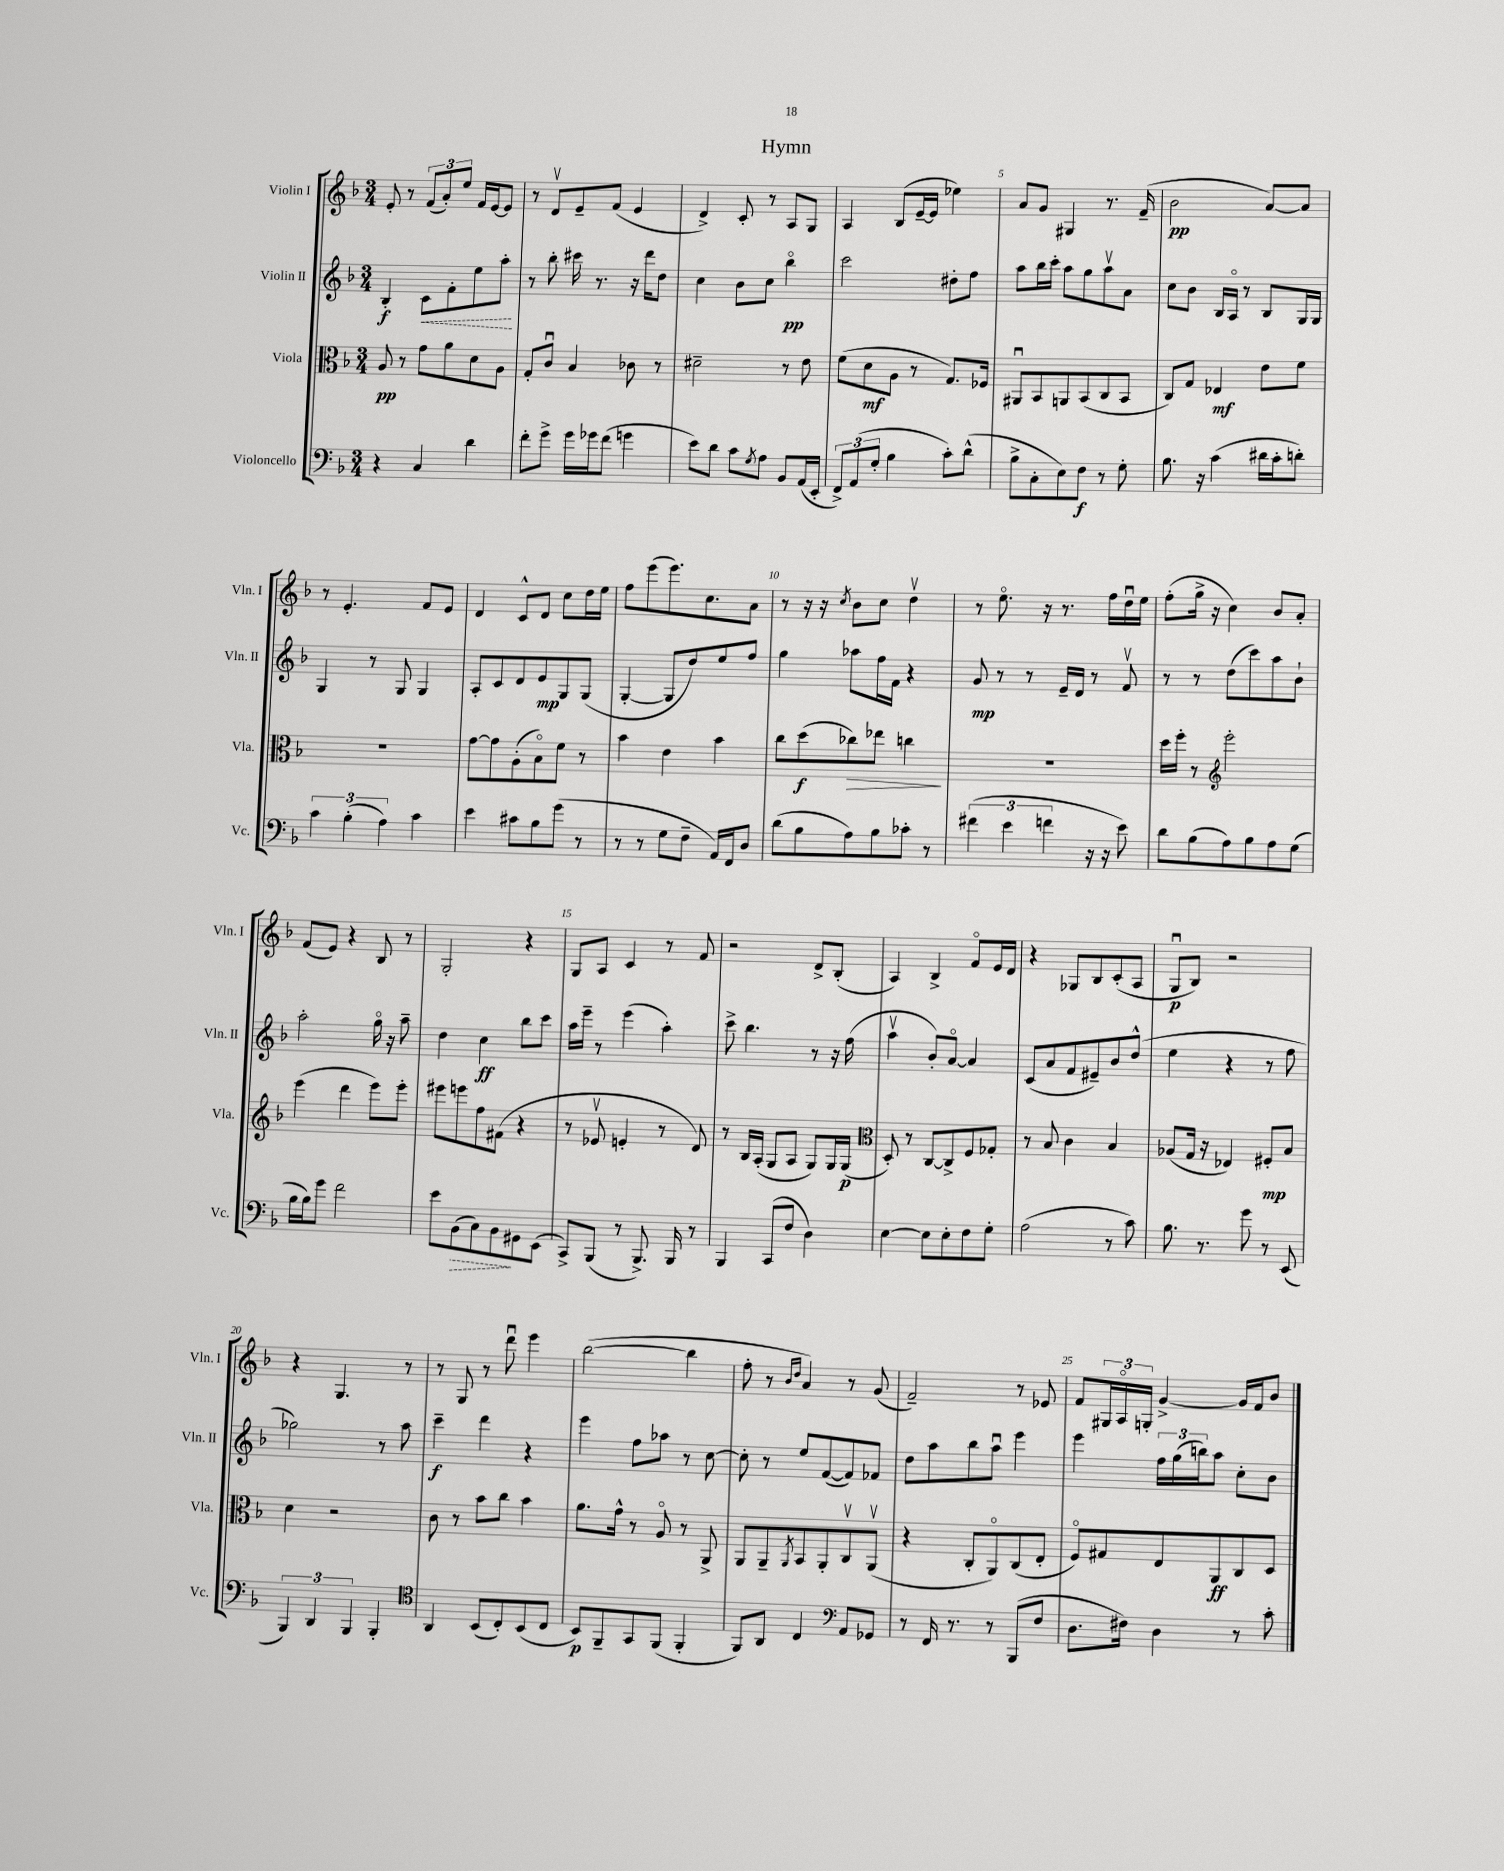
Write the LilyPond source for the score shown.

\header { title = "Hymn" }
<<
\new StaffGroup <<
\new Staff = "s0" \with { instrumentName = "Violin I" shortInstrumentName = "Vln. I" } {
    \clef treble \key f \major \numericTimeSignature \time 3/4
    e'8-. r8 \tuplet 3/2 { f'8( a'8-.) e''8 } f'16 e'16~ e'8 |
    r8 d'8\upbow e'8-- f'8( e'4 |
    d'4->) c'8-. r8 a8 g8 |
    a4 bes8( e'16~-- e'16 ees''4) |
    a'8 g'8 gis4 r8. f'16--( |
    bes'2\pp a'8~) a'8 |
    r8 e'4.-. f'8 e'8 |
    d'4 c'8-^ d'8 c''8 d''16 e''16 |
    f''8 e'''8( e'''8.) c''8. a'8 |
    r8 r16 r16 \acciaccatura { c''8 } bes'8 c''8 d''4\upbow |
    r8 e''8.\flageolet r16 r8. f''16 d''16\downbow e''16 |
    f''8-.( g''16-> r16 c''4) bes'8 a'8-. |
    f'8( e'8) r4 bes8 r8 |
    g2-. r4 |
    g8 a8 c'4 r8 f'8 |
    r2 d'8-> bes8-.( |
    a4) bes4-> f'8\flageolet e'16 d'16 |
    r4 ges8 bes8 c'8-.( a8 |
    g8\downbow\p bes8) r2 |
    r4 g4. r8 |
    r8 g8 r8 d'''8\downbow e'''4 |
    bes''2~( bes''4 |
    f''8-. r8 \grace { bes'16 d''16 } a'4) r8 g'8( |
    f'2--) r8 ees'8 |
    f'8 \tuplet 3/2 { gis16 a16\flageolet g16-. } g'4~-> g'16 f'16 bes'8 \bar "|." |
}
\new Staff = "s1" \with { instrumentName = "Violin II" shortInstrumentName = "Vln. II" } {
    \clef treble \key f \major \numericTimeSignature \time 3/4
    bes4-.\f \once \override Hairpin.style = #'dashed-line c'8\< f'8-. e''8 a''8-.\! |
    r8 bes''8-. cis'''16 r8. r16 d'''16 d''8 |
    c''4 bes'8 c''8 bes''4\flageolet\pp |
    c'''2 dis''8-. f''8 |
    a''8 bes''16 c'''16-. a''8 g''8 a''8\upbow a'8 |
    c''8 bes'8 bes16 a16\flageolet r8 bes8 g16 g16 |
    g4 r8 g8 g4 |
    a8-. c'8 d'8 e'8\mp g8 g8( |
    g4~-. g8 d''8) e''8 f''8 |
    g''4 aes''8 f''16 f'16 r4 |
    g'8\mp r8 r8 e'16-- d'16 r8 f'8\upbow |
    r8 r8 d''8( c'''8) a''8 bes'8-! |
    a''2-. g''16\flageolet r16 a''8-- |
    d''4 c''4\ff bes''8 c'''8 |
    a''16 e'''16-- r8 e'''4( a''4-.) |
    c'''8-> bes''4. r8 r16 f''16( |
    a''4\upbow bes'8-.) a'8~\flageolet a'4 |
    c'8( a'8 f'8 eis'8--) bes'8 d''8-^( |
    e''4 r4 r8 f''8 |
    ges''2) r8 a''8 |
    c'''4--\f d'''4 r4 |
    e'''4 f''8 aes''8 r8 c''8~ |
    c''8-. r8 e''8 f'8~( f'8) fes'8 |
    d''8 a''8 bes''8 a''8\downbow e'''4 |
    e'''4 \tuplet 3/2 { f''16 g''16( b''16) } a''8 c''8-. bes'8 \bar "|." |
}
\new Staff = "s2" \with { instrumentName = "Viola" shortInstrumentName = "Vla." } {
    \clef alto \key f \major \numericTimeSignature \time 3/4
    a8\pp r8 g'8 a'8 d'8 a8 |
    g8-. c'8\downbow bes4 ces'8 r8 |
    dis'2-- r8 e'8 |
    f'8( d'8\mf a8 r8 g8.) fes16 |
    ais,8\downbow bes,8 a,8 bes,8( c8 bes,8 |
    c8) g8 ees4\mf e'8 f'8 |
    R2. |
    g'8~ g'8 a8-.( bes8\flageolet) f'8 r8 |
    bes'4 e'4 bes'4 |
    c''8 d''8\f( ces''8\>) ees''8 c''4\! |
    R2. |
    d''16 f''16-. r8 \clef treble e'''2-. |
    e'''4( d'''4 e'''8) e'''8-. |
    eis'''8 e'''8 f''8 fis'8( r4 |
    r8 ees'8\upbow e'4-. r8 d'8) |
    r8 bes16 a16-.( g8 a8 g8) g16 g16\p( |
    \clef alto d8-.) r8 c8~ c8-> f8 ges8-. |
    r8 bes8 c'4 bes4 |
    aes8( g16 r16 ees4) fis8-.\mp bes8 |
    d'4 r2 |
    c'8 r8 bes'8 c''8 bes'4 |
    a'8. g'16-^ r8 a8\flageolet r8 a,8-> |
    a,8 a,8-- \acciaccatura { a,8 } bes,8 a,8-. c8\upbow a,8\upbow( |
    r4 c8-. a,8\flageolet) c8( e8-. |
    f8\flageolet) gis8 e8 a,8\ff c8 d8 \bar "|." |
}
\new Staff = "s3" \with { instrumentName = "Violoncello" shortInstrumentName = "Vc." } {
    \clef bass \key f \major \numericTimeSignature \time 3/4
    r4 c4 d'4 |
    f'8-. g'8-> g'16 ges'16 f'8( g'4 |
    e'8) d'8 c'8 \acciaccatura { g8 } a8 bes,8 a,16( e,16-. |
    \tuplet 3/2 { f,8->) a,8( g8-. } bes4 c'8-.) d'8-^( |
    bes8-> c8-. e8) f8\f r8 g8-. |
    bes8. r16 c'4( dis'16 c'16-. d'8-.) |
    \tuplet 3/2 { c'4 bes4-.( a4) } c'4 |
    e'4 cis'8 bes8 g'8( r8 |
    r8 r8 g8 f8-- a,16) f,16 d8 |
    d'8( bes8 a8) bes8 ces'8-. r8 |
    \tuplet 3/2 { fis'4( e'4 f'4 } r16 r16 e'8) |
    d'8 bes8( a8) bes8 a8 g8( |
    bes16 bes16) g'8 f'2 |
    e'8 \once \override Hairpin.style = #'dashed-line bes,8\>( c8) bes,8\! gis,8 e,8( |
    c,8->) bes,,8( r8 bes,,8.->) bes,,16 r8 |
    bes,,4 c,8( f8 d4) |
    e4~ e8 e8-. f8 g8-. |
    a2( r8 c'8) |
    bes8. r8. g'8 r8 e,8( |
    \tuplet 3/2 { bes,,4) d,4 bes,,4 } bes,,4-. |
    \clef tenor a,4 bes,8( c8-.) bes,8( c8 |
    bes,8\p) f,8-- g,8 f,8( f,4-. |
    f,8) a,8 c4 \clef bass a,8 ges,8 |
    r8 f,16 r8. r8 bes,,8( f8 |
    d8. fis16) d4 r8 c'8-. \bar "|." |
}
>>
>>
\layout { \context { \Score \override BarNumber.break-visibility = ##(#f #t #t) barNumberVisibility = #(every-nth-bar-number-visible 5) } }
